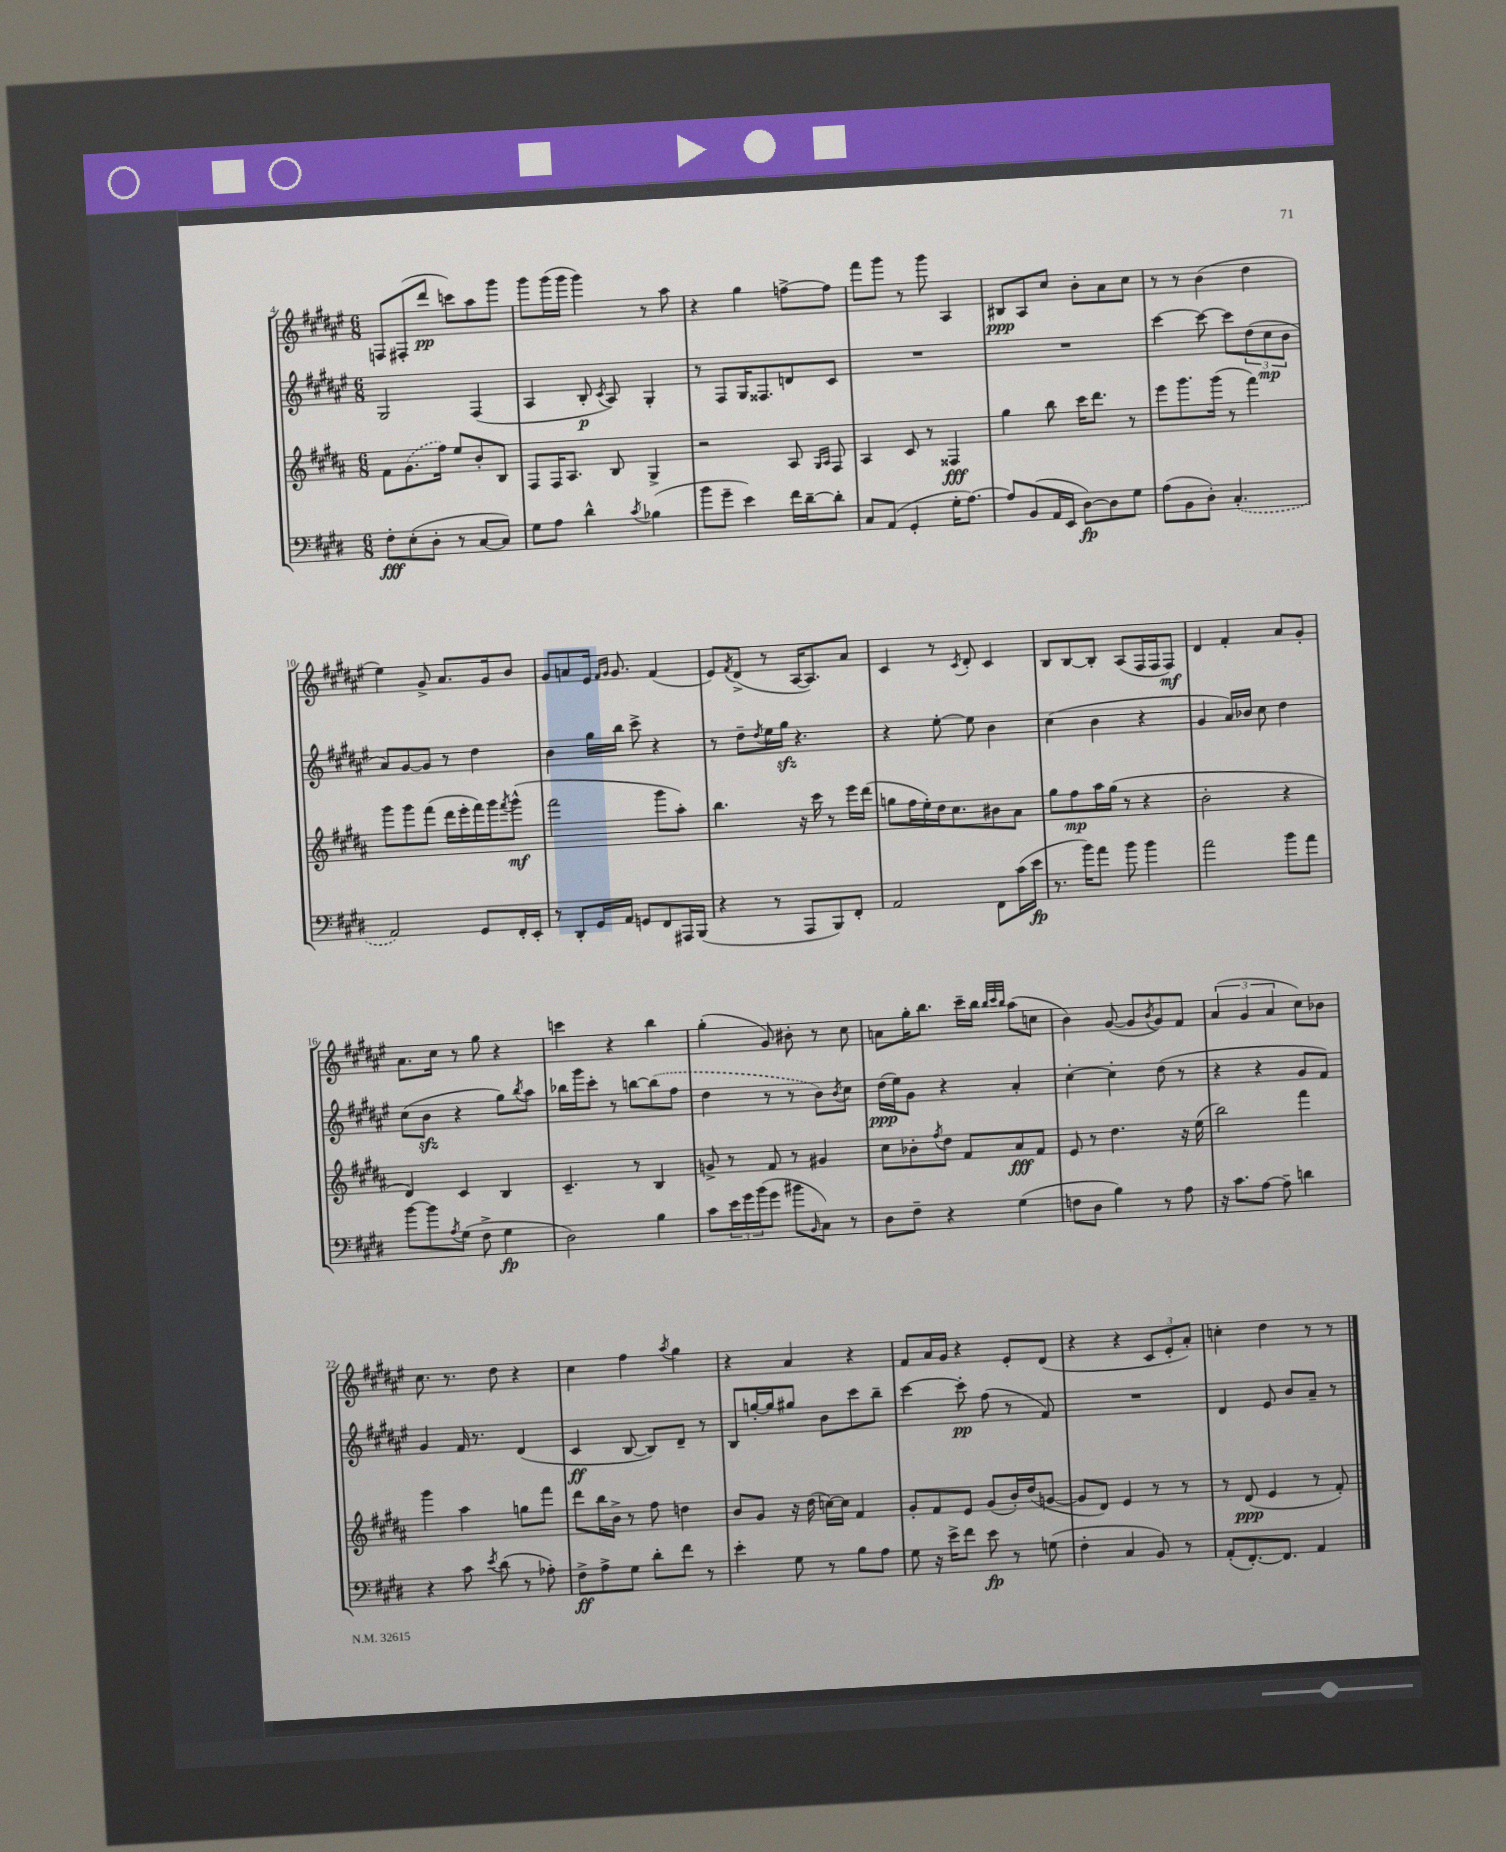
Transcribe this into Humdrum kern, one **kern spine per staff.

**kern	**kern	**kern	**kern
*staff4	*staff3	*staff2	*staff1
*clefF4	*clefG2	*clefG2	*clefG2
*k[f#c#g#d#]	*k[f#c#g#d#a#]	*k[f#c#g#d#a#e#]	*k[f#c#g#d#a#e#]
*M6/8	*M6/8	*M6/8	*M6/8
8F#'\L	8f#\L	2G#/	8F/L
(8E'\	(8.g#\	.	(8F#'/
8D#'\J	.	.	8ddd#/J
.	16ff#\Jk)	.	.
8r	8ee/L	.	8ccc\L)
[8C#/L	8b'/	(4F#/	8aa#\
8C#/]J)	8B/J	.	8ggg#\J
=	=	=	=
8G#\L	8F#/L	4A#/	8ggg#\L
8A\J	16F#/K	.	(16ggg#\L
.	8.A#/J	.	16ggg#\JJ
4d#^^\	.	8B'/	4ggg#\)
.	.	8qc#/	.
.	8B/	8A#/)	.
8qc#/	.	.	.
(4B-\	4G#^/	4G#'/	8r
.	.	.	8aa#\
=	=	=	=
8b\L	2r	8r	4r
8g#~\J	.	8F#/L	.
4e\)	.	16G#/K	4gg#\
.	.	8.F##/	.
16f#\LL	8A#/	8d/	[8ff^\L
[16d#~\J	.	.	.
.	16qqG#/LL	.	.
.	16qqA#/JJ	.	.
8d#'\]J	8F#/	8c#/J	8ff\]J
=	=	=	=
8C#/L	4A#/	2.r	8fff#\L
(8AA/J	.	.	8ggg#\J
4GG#'/	8c#/	.	8r
.	8r	.	8ggg#\
16G#'\LK	4F##/	.	4A#/
[8.A\J)	.	.	.
=	=	=	=
8A/]L	4gg#\	2.r	8B#/L
(8BB/	.	.	8A#/
16AA/L	8bb\	.	8cc#/J
16EE/JJ	.	.	.
[8D#\L)	16ccc#\LK	.	8b'\L
.	8.ddd#\J	.	.
8D#\]	.	.	8a#\
8G#\J	8r	.	8cc#\J
=	=	=	=
(8A\L	8eee\L	[4ccc#\	8r
8BB\	8.ggg#\	.	8r
8D#'\J)	.	8ccc#\_	(4b\
.	(16ggg#\Jk	.	.
(4.C#'/	8r	8ccc#\]L	.
.	4fff#\)	(12dd#\	4dd#\
.	.	12cc#\	.
.	.	12b\J	.
=	=	=	=
2AA/)	8ggg#\L	8a#/L)	4ee#\)
.	8ggg#\	[8g#/	.
.	(8fff#\J	8g#/]J	8g#^/
.	16ddd#\LL	8r	8.a#/L
.	16eee'\	.	.
8GG#/L	16fff#\)	4dd#\	.
.	16ggg#\J	.	16g#/k
.	8qfff#/	.	.
16FF#'/L	(8ggg#^^\J	.	8b/J
16EE'/JJ	.	.	.
=	=	=	=
8r	2fff#\	4b\	8g#/L
8DD#'/L	.	.	8a/
16GG#/L	.	16gg#\LL	16e#/Jk
.	.	.	16qqf#/LL
.	.	.	16qqg#/JJ
16AA/JJ	.	16bb\JJ	8.g#/
8GG/L	.	8ccc#^\	.
8FF#/	8ggg#\L	4r	(4f#/
16AAA#/L	8aa#'\J)	.	.
(16BBB/JJ	.	.	.
=	=	=	=
4r	4.bb\	8r	8e#/L)
.	.	.	8qf#/
.	.	8dd#~\L	(8d#^/J
.	.	8qdd#/	.
8r	.	16ee#\L	8r
.	.	16gg#\JJ	.
8AAA/L	16r	4.r	[16A#/LK
.	16ccc#\	.	8.A#/])
8BBB/)	8r	.	.
8FF#'/J	16eee\LL	.	8a#/J
.	(16ddd#\JJ	.	.
=	=	=	=
2AA/	8gg\L	4r	4c#/
.	16ff#\L	.	.
.	16ee'\)	.	.
.	16dd#\J	[8ee#'\	8r
.	8.cc#\	.	.
.	.	.	8qc#/
.	.	8ee#\]	8d#'/
8FF#\L	8b#\	4b\	4c#/
(16c#\L	8a#\J	.	.
16e\JJ	.	.	.
=	=	=	=
8.r	8gg#\L	(4cc#\	8B/L
.	8ff#\	.	[8B/
16b\LK)	.	.	.
8a\J	16aa#\L	4b\	8B'/]J
.	(16gg#\JJ	.	.
8b\	8r	.	(8A#/L
4b\	4r	4r	16F#/L
.	.	.	16F#/J
.	.	.	8F#/J)
=	=	=	=
2a\	2b'\	4g#/	4d#/
.	.	16a#/LL)	4f#'/
.	.	16b-/JJ	.
.	.	8cc#\	.
8b\L	4r	4dd#\	8a#/L
8a\J	.	.	8g#'/J
=	=	=	=
[8b\L	4d#/)	(8cc#\L	8.a#\L
8b\]	.	8b\J	.
.	.	.	16cc#\Jk
8qA/	.	.	.
(8G#\J	4c#/	4r	8r
8F#^\	.	.	8gg#\
4G#\	4B/	8gg#\L)	4r
.	.	8qbb/	.
.	.	8aa#\J	.
=	=	=	=
2D#\)	4.c#~/	16bb-\LL	4ccc\
.	.	16ggg#\J	.
.	.	8ccc#'\J	.
.	.	8r	4r
.	8r	[8bb\L	.
4B\	4B/	(8bb\]	4bb\
.	.	8ff#\J	.
=	=	=	=
8c#\L	8g^/	4dd#\	(4gg#'\
24e\L	8r	.	.
24g#\	.	.	.
(24b\J	.	.	.
8g#\J	8f#/	8r	8g#/)
8b#\L	8r	8r	8b#'\
16qqBB/	.	.	.
8C#\J)	4g#/	8b\L)	8r
.	.	8qb/	.
8r	.	8cc#\J	8cc#\
=	=	=	=
8D#\L	8cc#\L	(16dd#\LL	8a\L
.	.	16ee#\J)	.
8F#~\J	8b-'\	8g#\J	16gg#'\K
.	.	.	8.bb\J
.	8qff#/	.	.
4r	8dd#\J	4r	.
.	8f#/L	.	16ccc#~\LL
.	.	.	16bb\JJ
.	.	.	32qqbb/LLL
.	.	.	32qqccc#/
.	.	.	32qqbb/JJJ
(4G#\	8a#/	4a#'/	(8aa#\L
.	8f#/J	.	8cc\J
=	=	=	=
8F\L	8e/	[4cc#'\	4b\)
8D#\J	8r	.	.
4B\)	4.dd#\	4cc#'\]	([8g#/
.	.	.	8g#/]L
.	.	.	8qb/
8r	.	(8dd#\	8g#/)
8A\	16r	8r	8f#/J
.	(16ee\	.	.
=	=	=	=
16r	2bb\)	4r	(6a#/
8.c#\L	.	.	.
.	.	.	6g#/
[8A\J	.	4r	.
.	.	.	6a#/
8A~\]	.	.	.
4d\	4fff#\	8g#/L	8cc#\L)
.	.	8f#/J)	8b-\J
=	=	=	=
4r	4ggg#\	4g#/	8.cc#\
.	.	.	8.r
8c#\	4aa#\	16f#/	.
.	.	8.r	.
8qe/	.	.	.
(8d#\	.	.	8dd#\
8r	8gg\L	(4d#/	4r
8A-'\)	8fff#\J	.	.
=	=	=	=
8F#^\L	8ddd#\L	4c#/	4cc#\
8A^\	16bb\L	.	.
.	16b^\JJ	.	.
8G#\J	8r	[8B/	4ff#\
8d#'\L	8ff#\	8B/]L)	.
.	.	.	8qaa#/
8f#\J	4dd\	8d#~/J	4gg#\
8r	.	8r	.
=	=	=	=
4e'\	8b/L	8B/L	4r
.	8g#/J	[16gg'/L	.
.	.	16gg/]J	.
8G#\	16r	8gg#/J	4a#/
.	(16dd#\	.	.
8r	[16cc\LL)	8b\L	.
.	16cc\]JJ	.	.
8B\L	4f#/	8ccc#\	4r
8A\J	.	8bb~\J	.
=	=	=	=
8G#\	8g#'/L	[4ccc#\	8f#/L
16r	8f#/	.	16a#/L
16e^\LK	.	.	16g#/JJ
8f#\J	8e/J	8ccc#'\]	4r
8e\	(8g#/L	(8ff#\	.
8r	16b'/L)	8r	8e#'/L
.	(16dd#/J	.	.
(8G\	[8g/J	8f#/)	(8d#/J
=	=	=	=
4F#'\	8g/]L	2.r	4r
.	8d#/J)	.	.
4C#/	4e/	.	4r
8BB/)	8r	.	12c#/L
.	.	.	12e#'/
8r	8r	.	.
.	.	.	12a#'/J)
=	=	=	=
(8AA'/L	8r	4d#/	4cc'\
[8.FF#'/)	(8d#/	.	.
.	4e/	8e#/	4dd#\
8.FF#/]J	.	.	.
.	.	8b/L	.
4AA/	8r	8a#~/J	8r
.	8f#'/)	8r	8r
==	==	==	==
*-	*-	*-	*-
